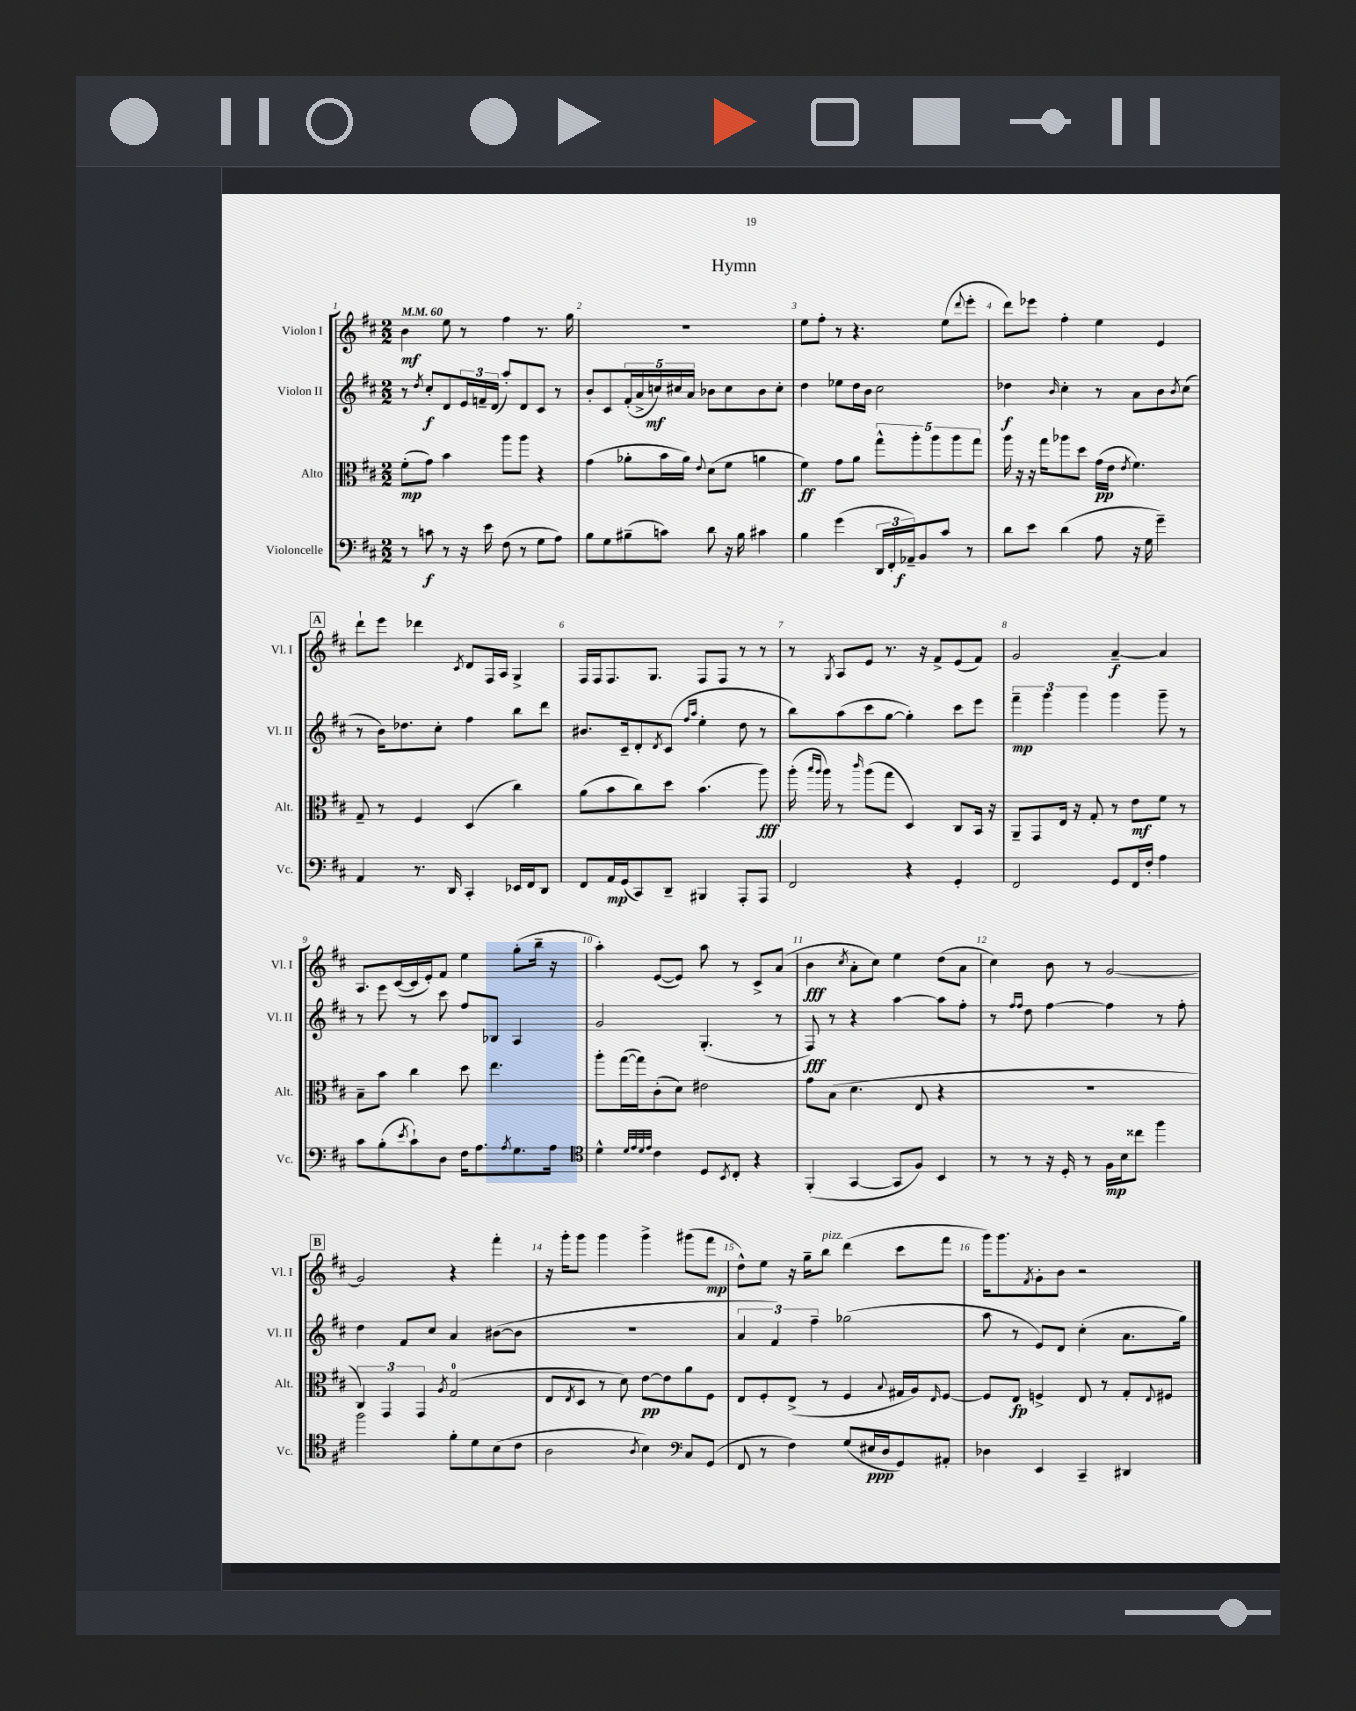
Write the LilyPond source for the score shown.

\header { title = "Hymn" }
<<
\new StaffGroup <<
\new Staff = "s0" \with { instrumentName = "Violon I" shortInstrumentName = "Vl. I" } {
    \clef treble \key d \major \numericTimeSignature \time 2/2 \tempo 4 = 60
    b'4\mf e''8 r8 fis''4 r8. g''16 |
    R1 |
    e''8 fis''8-. r8 r4. e''8( \appoggiatura { d'''8 } e'''8-. |
    d'''8) ees'''8 fis''4-. e''4 e'4 |
    \mark \markup { \box "A" } d'''8-! e'''8 des'''4 \acciaccatura { cis'8 } d'8 fis16 a16 g4-> |
    fis16 fis16 fis8. g8. fis8 fis8 r8 r8 |
    r8 \acciaccatura { g8 } a8 e'8 r8. r16 fis'8-> e'8( fis'8) |
    g'2 a'4~--\f a'4 |
    a8. cis'16~( cis'16 e'16-.) fis'8 e''4 g''8-.( b''16-- r16 |
    a''4-.) e'8~( e'8) a''8 r8 cis'8-> a'8( |
    b'4\fff \acciaccatura { cis''8 } a'8-. cis''8) e''4 d''8( a'8 |
    cis''4) b'8 r8 g'2~ |
    \mark \markup { \box "B" } g'2 r4 fis'''4-. |
    r16 g'''16-. g'''8 g'''4 g'''4-> gis'''8( fis'''8\mp |
    d''8-^) e''8 r16 g''16-- b''8^\markup { \italic "pizz." } d'''4( cis'''8 fis'''8 |
    g'''16) g'''8. \acciaccatura { fis'8 } g'8-. b'8 r2 \bar "|." |
}
\new Staff = "s1" \with { instrumentName = "Violon II" shortInstrumentName = "Vl. II" } {
    \clef treble \key d \major \numericTimeSignature \time 2/2
    r8 \acciaccatura { d''8 } cis''8-.\f d'8 \tuplet 3/2 { e'16 f'16-- d'16( } a''8-.) d'8 cis'8 r8 |
    b'8-. cis'8 \tuplet 5/4 { fis'16-.( a'16-> c''16\mf) cis''16 a'16 } bes'8 cis''8 bes'8 cis''8-. |
    d''4 ees''8 d''16 b'16 cis''2 |
    des''4\f \grace { b'16 } cis''4-. r8 a'8 b'8 \acciaccatura { b'8 } cis''8( |
    \mark \markup { \box "A" } r8 b'16) des''8. cis''8-. fis''4 b''8 d'''8 |
    bis'8. cis'16-- d'8-. \acciaccatura { d'8 } cis'8( \grace { fis''16 a''16 } e''4-. d''8 r8 |
    b''8) a''8( cis'''8 g''8~ g''4-.) cis'''8 e'''8 |
    \tuplet 3/2 { fis'''4--\mp g'''4 g'''4 } g'''4 g'''8-- r8 |
    r8 e'''8 r8 cis'''8 fis''8 bes8 a4 |
    g'2 g4.-.( r8 |
    fis8\fff) r8 r4 a''4~ a''8 fis''8-. |
    r8 \grace { fis''16 fis''16 } d''8 fis''4~ fis''4 r8 fis''8-. |
    \mark \markup { \box "B" } d''4 fis'8 cis''8 a'4 bis'8~( bis'8 |
    R1 |
    \tuplet 3/2 { a'4 fis'4) fis''4-- } ges''2( |
    a''8 r8 e'8) d'8 cis''4-.( a'8. g''16) \bar "|." |
}
\new Staff = "s2" \with { instrumentName = "Alto" shortInstrumentName = "Alt." } {
    \clef alto \key d \major \numericTimeSignature \time 2/2
    fis'8-.\mp( g'8) b'4 a''8 a''8 r4 |
    g'4( aes'8-. b'16 aes'16) \appoggiatura { e'8 } d'8( fis'8 a'4 |
    fis'4\ff) g'8 a'8 \tuplet 5/4 { g''8-^ a''8-. a''8 a''8 g''8 } |
    a''16 r16 r16 g''16 aes''8 d''8 g'16\pp( e'16 \acciaccatura { e'8 } fis'4.) |
    \mark \markup { \box "A" } g8-- r8 fis4 d4( cis''4) |
    a'8( b'8 cis''8) d''8 b'4.( a''8\fff) |
    a''16-.( \grace { b''16 a''16 } a''16) r8 \grace { cis'''16 } a''8( g''8 d4) cis8 b,16 r16 |
    a,8-- g,8 e16 r16 g8-. r8 e'8\mf fis'8 r8 |
    b8-- b'8 cis''4 d''8 e''4. |
    a''8-. g''16~( g''16) cis'8-.( d'8) eis'2 |
    g'8 b8( d'4. e8 r4 |
    R1 |
    \mark \markup { \box "B" } \tuplet 3/2 { cis4) g,4 g,4 } \acciaccatura { a8 } g2-0( |
    e8 \acciaccatura { e8 } d8 r8 d'8) e'8~\pp e'8 a'8 fis8 |
    e8 fis8-. e8->( r8 fis4 \appoggiatura { b8 } gis16 a16) \grace { e16 } fis8~ |
    fis8 e8\fp f4-> e8 r8 g8-. \appoggiatura { e8 } fis8 \bar "|." |
}
\new Staff = "s3" \with { instrumentName = "Violoncelle" shortInstrumentName = "Vc." } {
    \clef bass \key d \major \numericTimeSignature \time 2/2
    r8 c'8\f r8 r16 e'16 fis8( r8 g8 a8) |
    b8 g8 bis8--( c'8) d'8 r16 bis16 cis'4 |
    b4 g'4( \tuplet 3/2 { d,16 fis,16-. aes,16--\f) } b,8 cis'8 r8 |
    d'8 e'8 d'4( a8 r16 g16 g'4--) |
    \mark \markup { \box "A" } a,4 r8. d,16 cis,4-. ees,16 fis,16 d,8 |
    fis,8 a,16\mp g,16( cis,8) d,8-- bis,,4 a,,8-. a,,8 |
    fis,2 r4 g,4-. |
    fis,2 g,8 fis,16 fis16-. a4 |
    cis'8 b8-.( \acciaccatura { e'8 } cis'8-!) d8 fis16 a8. \acciaccatura { a8 } g8. a16 |
    \clef tenor d'4-^ \grace { d'32 e'32 d'32 e'32 } cis'4 d8 \acciaccatura { b,8 } cis8-. r4 |
    fis,4-.( g,4~ g,8 fis8) b,4 |
    r8 r8 r16 d16-. r8 fis16\mp b16 cisis''8 fis''4 |
    \mark \markup { \box "B" } fis''2 fis'8-. d'8 b8( cis'8 |
    a2 \acciaccatura { a8 } b4) \clef bass cis8 g,8( |
    fis,8 r8 fis4) g8( eis16\ppp d16 g,8) ais,8-. |
    des4 e,4 cis,4-- dis,4 \bar "|." |
}
>>
>>
\layout { \context { \Score \override BarNumber.break-visibility = ##(#f #t #t) barNumberVisibility = #all-bar-numbers-visible } }
